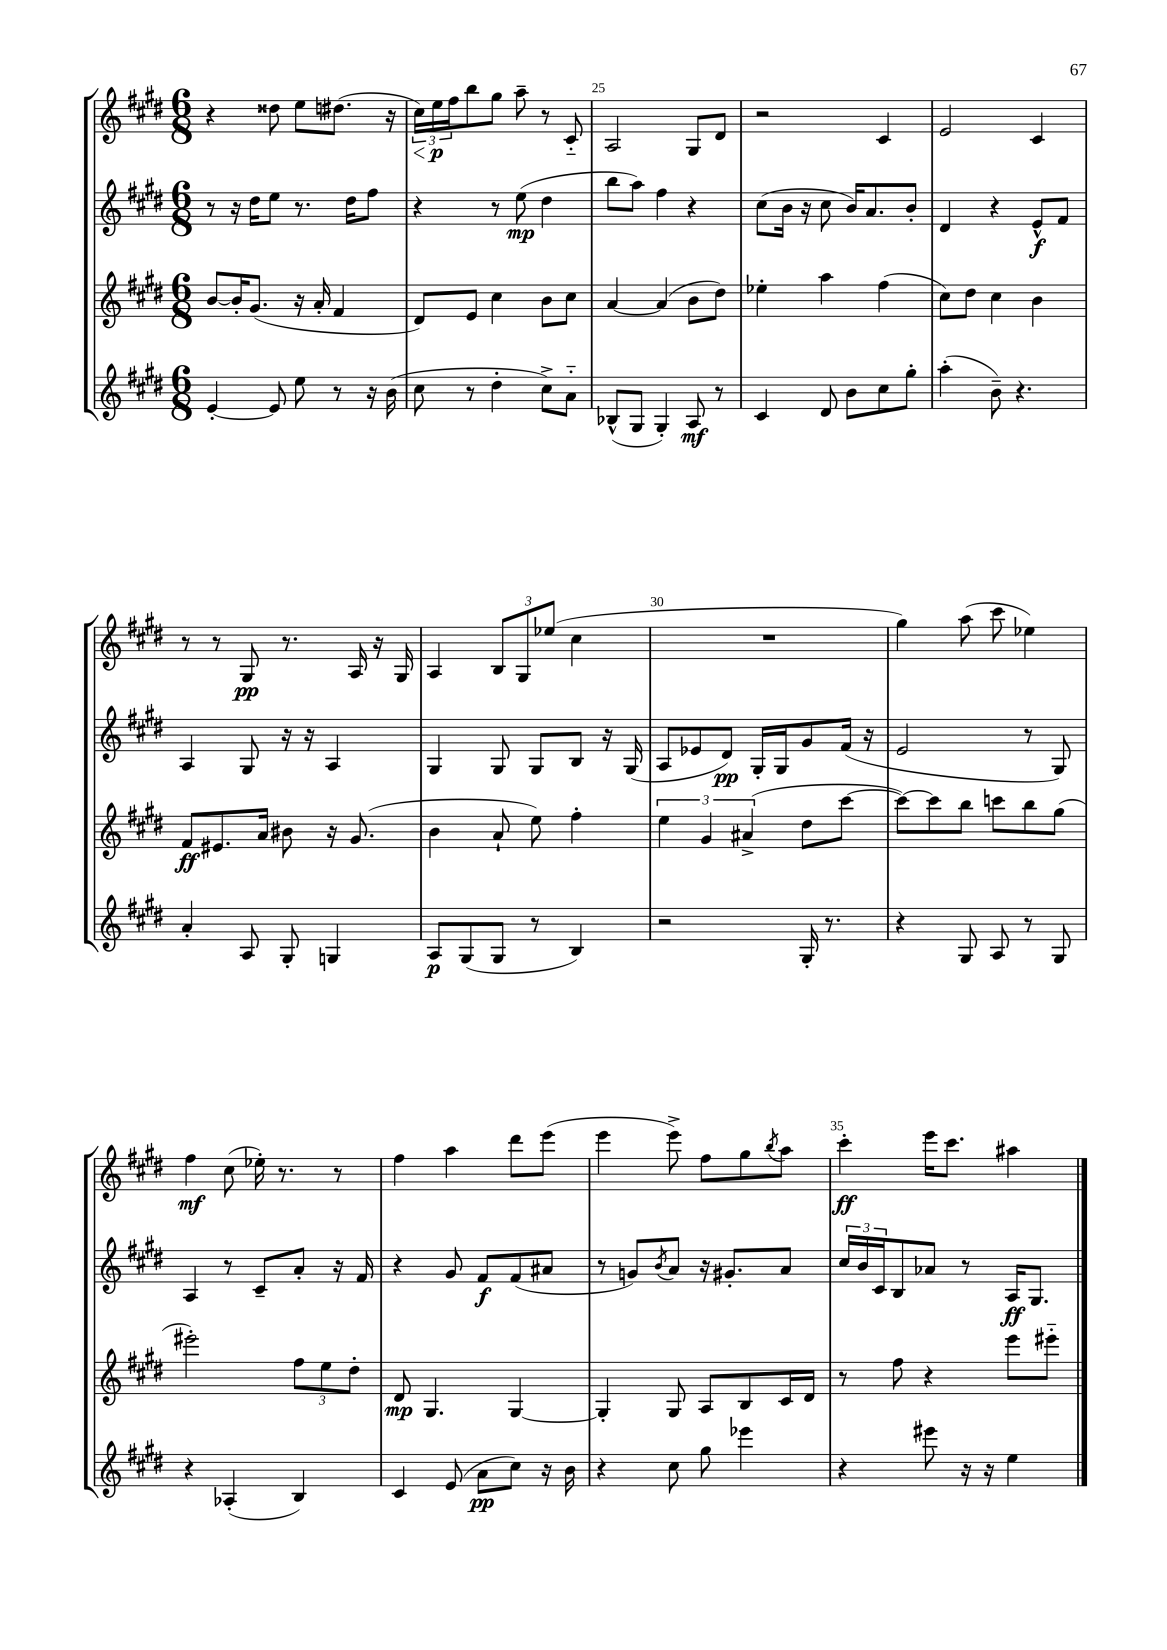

**kern	**kern	**kern	**kern
*staff4	*staff3	*staff2	*staff1
*clefG2	*clefG2	*clefG2	*clefG2
*k[f#c#g#d#]	*k[f#c#g#d#]	*k[f#c#g#d#]	*k[f#c#g#d#]
*M6/8	*M6/8	*M6/8	*M6/8
[4e'/	[8b/L	8r	4r
.	16b'/]K	16r	.
.	(8.g#/J	16dd#\LK	.
8e/]	.	8ee\J	8dd##\
8ee\	16r	8.r	8ee\L
.	16a'/	.	.
8r	4f#/	.	(8.dd#\J
.	.	16dd#\LK	.
16r	.	8ff#\J	.
(16b\	.	.	16r
=	=	=	=
8cc#\	8d#/L)	4r	24cc#\LL)
.	.	.	24ee\
.	.	.	24ff#\J
8r	8e/J	.	8bb\
4dd#'\	4cc#\	8r	8gg#\J
.	.	(8ee\	8aa~\
8cc#^\L)	8b\L	4dd#\	8r
8a'~\J	8cc#\J	.	8c#'~/
=	=	=	=
(8B-^^/L	[4a/	8bb\L	2A/
8G#/J	.	8aa\J)	.
4G#'/)	(4a/]	4ff#\	.
8A/	8b\L	4r	8G#/L
8r	8dd#\J)	.	8d#/J
=	=	=	=
4c#/	4ee-'\	(8cc#\L	2r
.	.	16b\Jk	.
.	.	16r	.
8d#/	4aa\	8cc#\	.
8b\L	.	16b/LK)	.
.	.	8.a/	.
8cc#\	(4ff#\	.	4c#/
8gg#'\J	.	8b'/J	.
=	=	=	=
(4aa'\	8cc#\L)	4d#/	2e/
.	8dd#\J	.	.
8b~\)	4cc#\	4r	.
4.r	.	.	.
.	4b\	8e^^/L	4c#/
.	.	8f#/J	.
=	=	=	=
4a'/	8f#/L	4A/	8r
.	8.e#/	.	8r
8A/	.	8G#/	8G#/
.	16a/Jk	.	.
8G#'/	8b#\	16r	8.r
.	.	16r	.
4G/	16r	4A/	.
.	(8.g#/	.	16A/
.	.	.	16r
.	.	.	16G#/
=	=	=	=
8A/L	4b\	4G#/	4A/
(8G#/	.	.	.
8G#/J	8a`/	8G#/	12B/L
.	.	.	12G#/
8r	8ee\)	8G#/L	.
.	.	.	(12ee-/J
4B/)	4ff#'\	8B/J	4cc#\
.	.	16r	.
.	.	(16G#/	.
=	=	=	=
2r	6ee\	8A/L	2.r
.	.	8e-/	.
.	6g#/	.	.
.	.	8d#/J)	.
.	(6a#^/	.	.
.	.	16G#'/LL	.
.	.	16G#/J	.
16G#'/	8dd#\L	8g#/	.
8.r	.	.	.
.	[8ccc#\J	(16f#/Jk	.
.	.	16r	.
=	=	=	=
4r	8ccc#\_L)	2e/	4gg#\)
.	8ccc#\]	.	.
8G#/	8bb\J	.	(8aa\
8A/	8ccc\L	.	8ccc#\
8r	8bb\	8r	4ee-\)
8G#/	(8gg#\J	8G#/)	.
=	=	=	=
4r	2eee#'\)	4A/	4ff#\
(4A-'/	.	8r	(8cc#\
.	.	8c#~/L	16ee-'\)
.	.	.	8.r
4B/)	12ff#\L	8a'/J	.
.	12ee\	.	.
.	.	16r	8r
.	12dd#'\J	.	.
.	.	16f#/	.
=	=	=	=
4c#/	8d#/	4r	4ff#\
.	4.G#/	.	.
(8e/	.	8g#/	4aa\
8a\L	.	8f#/L	.
8cc#\J)	[4G#/	(8f#/	8ddd#\L
16r	.	8a#/J	(8eee\J
16b\	.	.	.
=	=	=	=
4r	4G#'/]	8r	4eee\
.	.	8g/L)	.
.	.	8qb/	.
8cc#\	8G#/	8a/J	8eee^\)
8gg#\	8A/L	16r	8ff#\L
.	.	8.g#'/L	.
4eee-\	8B/	.	8gg#\
.	.	.	8qbb/
.	16c#/L	8a/J	8aa\J
.	16d#/JJ	.	.
=	=	=	=
4r	8r	24cc#/LL	4ccc#'\
.	.	24b/	.
.	.	24c#/J	.
.	8ff#\	8B/	.
8eee#\	4r	8a-/J	16eee\LK
.	.	.	8.ccc#\J
16r	.	8r	.
16r	.	.	.
4ee\	8eee\L	16A/LK	4aa#\
.	.	8.G#/J	.
.	8eee#'~\J	.	.
==	==	==	==
*-	*-	*-	*-
